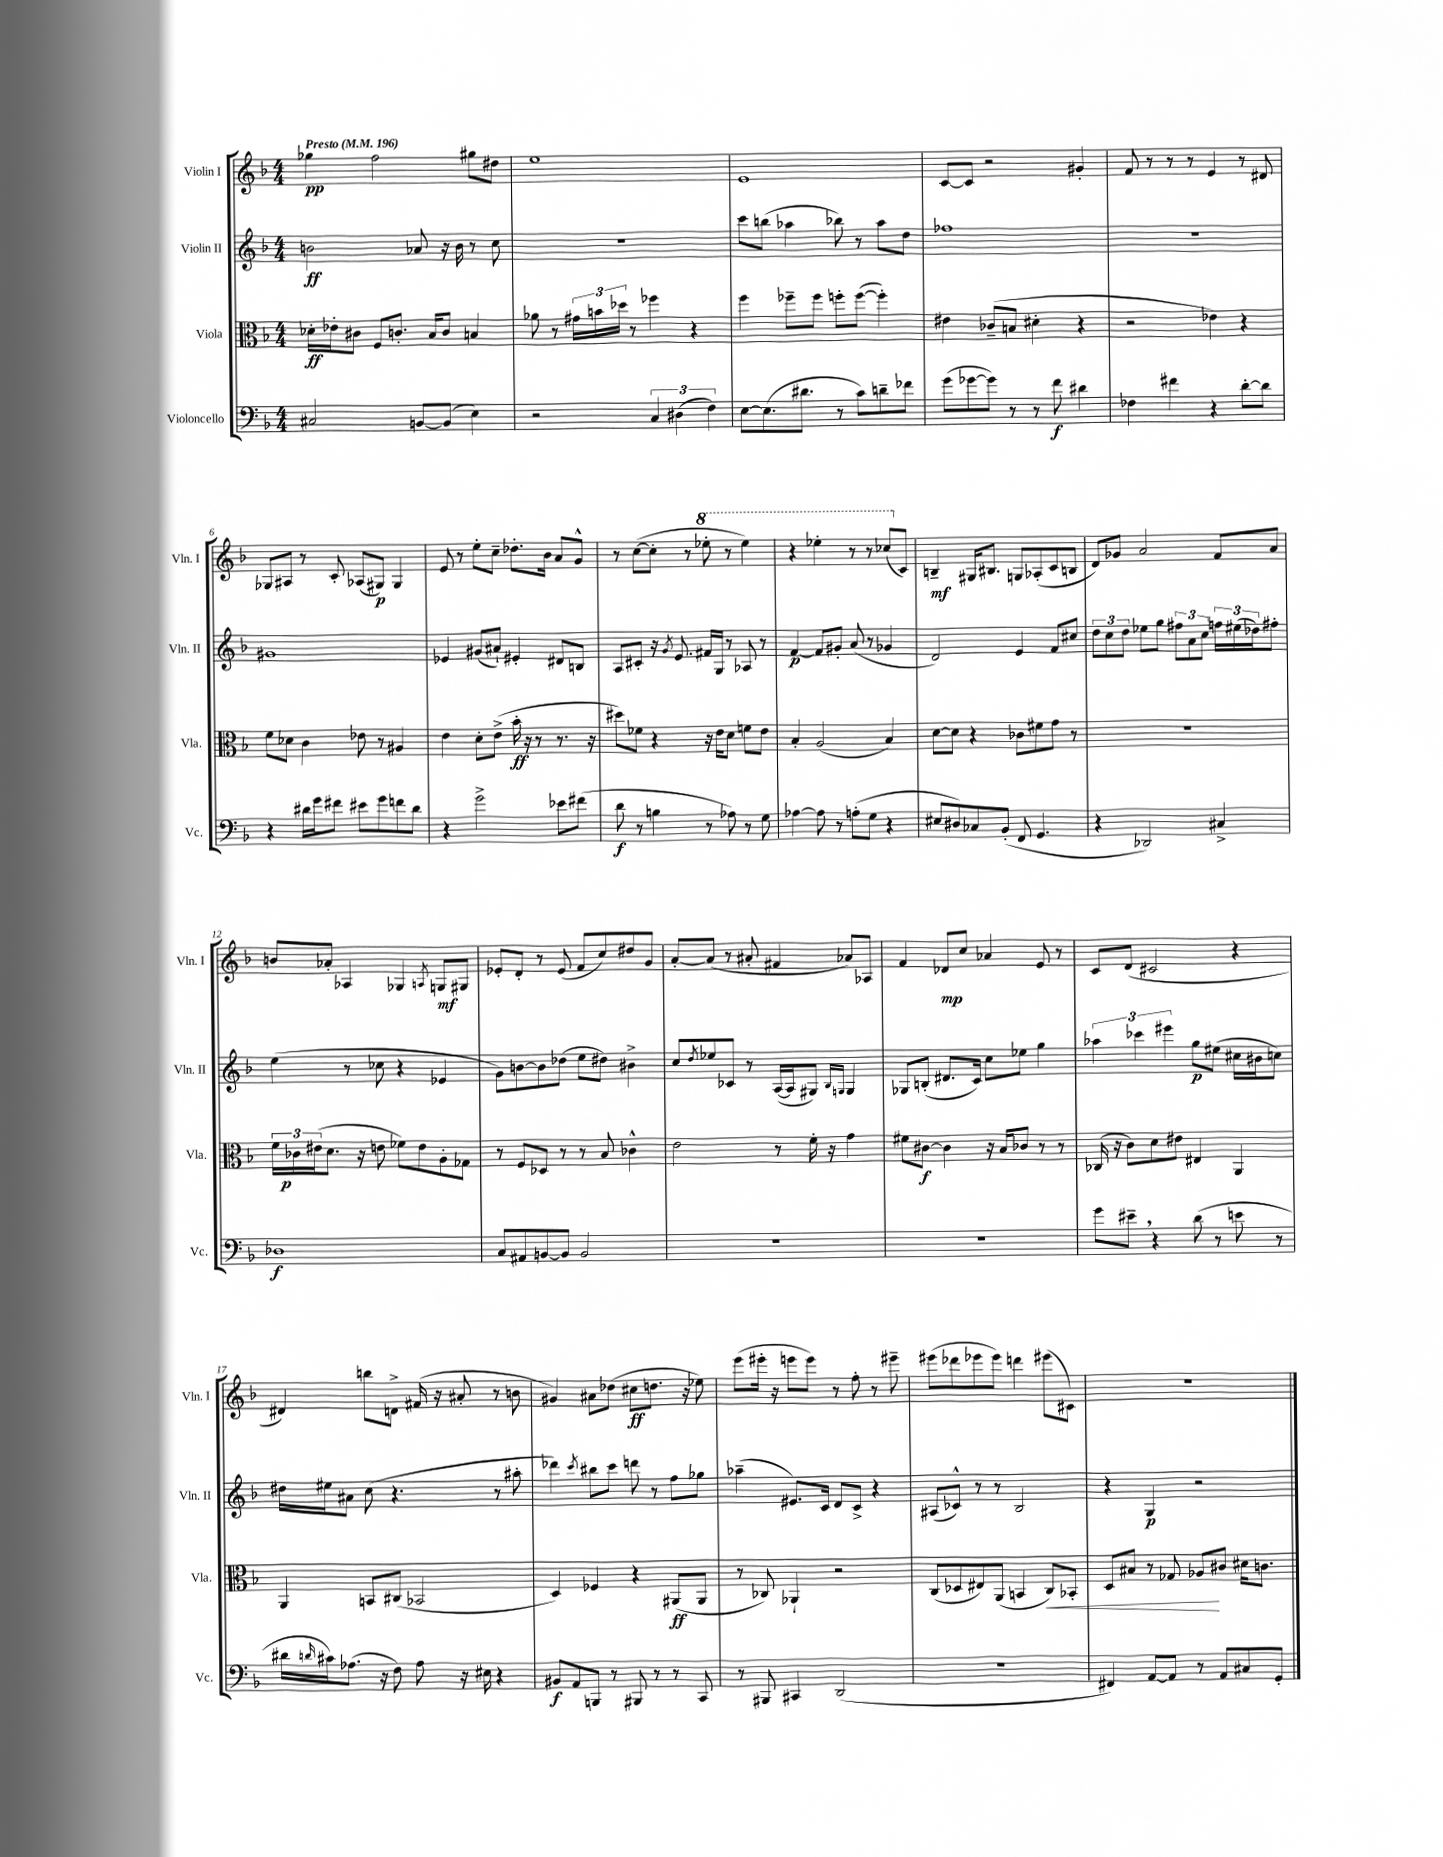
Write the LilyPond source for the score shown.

<<
\new StaffGroup <<
\new Staff = "s0" \with { instrumentName = "Violin I" shortInstrumentName = "Vln. I" } {
    \clef treble \key f \major \numericTimeSignature \time 4/4 \tempo "Presto" 4 = 196
    ges''4\pp f''2 gis''8 dis''8 |
    e''1 |
    e'1 |
    c'8~ c'8 r2 gis'4-. |
    f'8 r8 r8 r8 e'4 r8 dis'8 |
    ges8 ais8 r8 c'8-. aes8( gis8\p) gis4 |
    e'8 r8 e''8-. c''8-- des''8.-. bes'16 a'8 g'8-^ |
    r8 c''8~( c''8-. r8 \ottava #1 ees'''8-. r8 ees'''4) |
    r4 ees'''4-. r8 r8 ces'''8( \ottava #0 c'8) |
    b4--\mf gis16 bis8. g8 aes8-.( c'8 b8 |
    d'8) ges'8 a'2 f'8 a'8 |
    b'8 aes'8-. aes4 ges4 \acciaccatura { a8 } g8\mf gis8 |
    ees'8-. d'8-. r8 ees'8( f'8 c''8) dis''8 g'8 |
    a'8~-. a'8( r8 ais'8-. fis'4 aes'8) aes8 |
    f'4 des'8\mp c''8 aes'4 e'8 r8 |
    c'8 d'8( cis'2 r4 |
    dis'4) b''8 d'8-> fis'16( r16 ais'8-. r8 b'8 |
    gis'4) ais'8 des''8( cis''8\ff d''8. r16 ees''8) |
    e'''8( eis'''16-. r16 e'''8 e'''8) r8 f''8-. r8 eis'''8-- |
    eis'''8( des'''8 ees'''8 ees'''8) d'''4 eis'''8( cis'8) |
    R1 \bar "|." |
}
\new Staff = "s1" \with { instrumentName = "Violin II" shortInstrumentName = "Vln. II" } {
    \clef treble \key f \major \numericTimeSignature \time 4/4
    b'2\ff aes'8 r16 b'16 r8 c''8 |
    R1 |
    c'''8 b''8( aes''4 bes''8) r8 aes''8 d''8 |
    fes''1 |
    R1 |
    gis'1 |
    ees'4 gis'8( ais'8-!) eis'4-. dis'8 b8 |
    a8 cis'8-. r16 \acciaccatura { g'8 } e'8. fis'16 g16 r8 aes8 r8 |
    f'4~\p f'8 gis'8-. a'8( r8 ges'4 |
    d'2) e'4 f'8 cis''8 |
    \tuplet 3/2 { d''8 c''8 d''8 } ees''8 g''8 \tuplet 3/2 { fis''8 a'8 c''8 } \tuplet 3/2 { f''16 eis''16( des''16) } fis''8-. |
    e''4( r8 ces''8 r4 ees'4 |
    g'8) b'8~ b'8 des''8( e''8 dis''8) bis'4-> |
    c''8 \acciaccatura { d''8 } ees''8 ces'8 r8 a16~( a16 gis8) \grace { bes16 g16 } g4 |
    ges8 b8-.( dis'8. c'16) c''8 ees''8 g''4 |
    \tuplet 3/2 { aes''4 ces'''4 eis'''4 } g''8\p eis''8( cis''16 bis'16 c''8) |
    dis''16 eis''16 ais'8 c''8( r4. r8 ais''8-. |
    des'''4) \acciaccatura { c'''8 } bis''8 c'''8 d'''8 r8 f''8 ges''8 |
    aes''4--( eis'8.) c'16 d'8 c'8-> r4 |
    ais8( ces'8-^) r8 r8 bes2 |
    r4 g4\p r2 \bar "|." |
}
\new Staff = "s2" \with { instrumentName = "Viola" shortInstrumentName = "Vla." } {
    \clef alto \key f \major \numericTimeSignature \time 4/4
    des'16-.\ff ees'16-. cis'8 f8 c'8.-. bes16 c'8 b4 |
    aes'8 r8 \tuplet 3/2 { gis'16 b'16 des''16 } r8 fes''4 r4 |
    f''4 fes''8-- fes''8 f''8-. f''8~( f''4-.) |
    eis'4 ces'8--( b8 dis'4-. r4 |
    r2 ees'4) r4 |
    f'8 des'8 c'4 ees'8 r8 ais4 |
    e'4 d'8-. e'8->( bes'16-.\ff r16 r8 r8. r16 |
    dis''8) fes'8 r4 r16 e'16 d'8 f'8 e'8 |
    bes4-. a2( bes4) |
    d'8~ d'8 r4 ces'8 fis'8 g'8 r8 |
    R1 |
    \tuplet 3/2 { f'16 ces'16\p eis'16( } d'8. r16 e'8 fes'8) e'8 a8-. ges8 |
    r8 f8 des8 r8 r8 bes8 ces'4-^ |
    e'2 r8 f'16-. r16 g'4 |
    fis'8 cis'8~\f cis'4 r16 bes16 ces'8 r8 r8 |
    ces16( r16 c'8) d'8 eis'8 eis4 a,4 |
    a,4 b,8 cis8( bes,2 |
    d4) fes4 r4 ais,8\ff( ais,8 |
    r8 ces8) aes,4-! r2 |
    c8( des8 eis8) a,8( b,4 c8\<) bes,8-. |
    d8 bis8 r8 ges8 aes8\! cis'8 dis'16 c'8. \bar "|." |
}
\new Staff = "s3" \with { instrumentName = "Violoncello" shortInstrumentName = "Vc." } {
    \clef bass \key f \major \numericTimeSignature \time 4/4
    cis2 b,8~ b,8( e4) |
    r2 \tuplet 3/2 { c4 dis4( f4) } |
    e8~ e8.( dis'8. r8 c'8) d'8-- fes'8 |
    g'8( ges'8~ ges'8) r8 r8 f'8\f dis'4 |
    fes4 fis'4 r4 d'8~-. d'8 |
    r4 dis'16 g'16 fis'8 eis'8 g'8 f'8 dis'8 |
    r4 g'2-> ees'8 fis'8( |
    d'8\f r8 b4 r8 aes8) r8 g8 |
    aes4~ aes8 r8 a8-.( g8 r4 |
    eis8 dis8) ces8 bes,8-.( f,8 g,4. |
    r4 des,2) cis4-> |
    des1\f |
    c8 ais,8 b,8~ b,8 b,2 |
    R1 |
    R1 |
    g'8 eis'8-- \breathe r4 d'8( r8 e'8 r8 |
    dis'16 \grace { d'16 } cis'16) aes8.( r16 f8) aes8 r16 eis16 r4 |
    bis,8\f a,8 b,,8 r8 bis,,8 r8 r8 c,8 |
    r8 bis,,8 cis,4 d,2( |
    R1 |
    fis,4) a,8~ a,8 r8 a,8 cis8 g,8-. \bar "|." |
}
>>
>>
